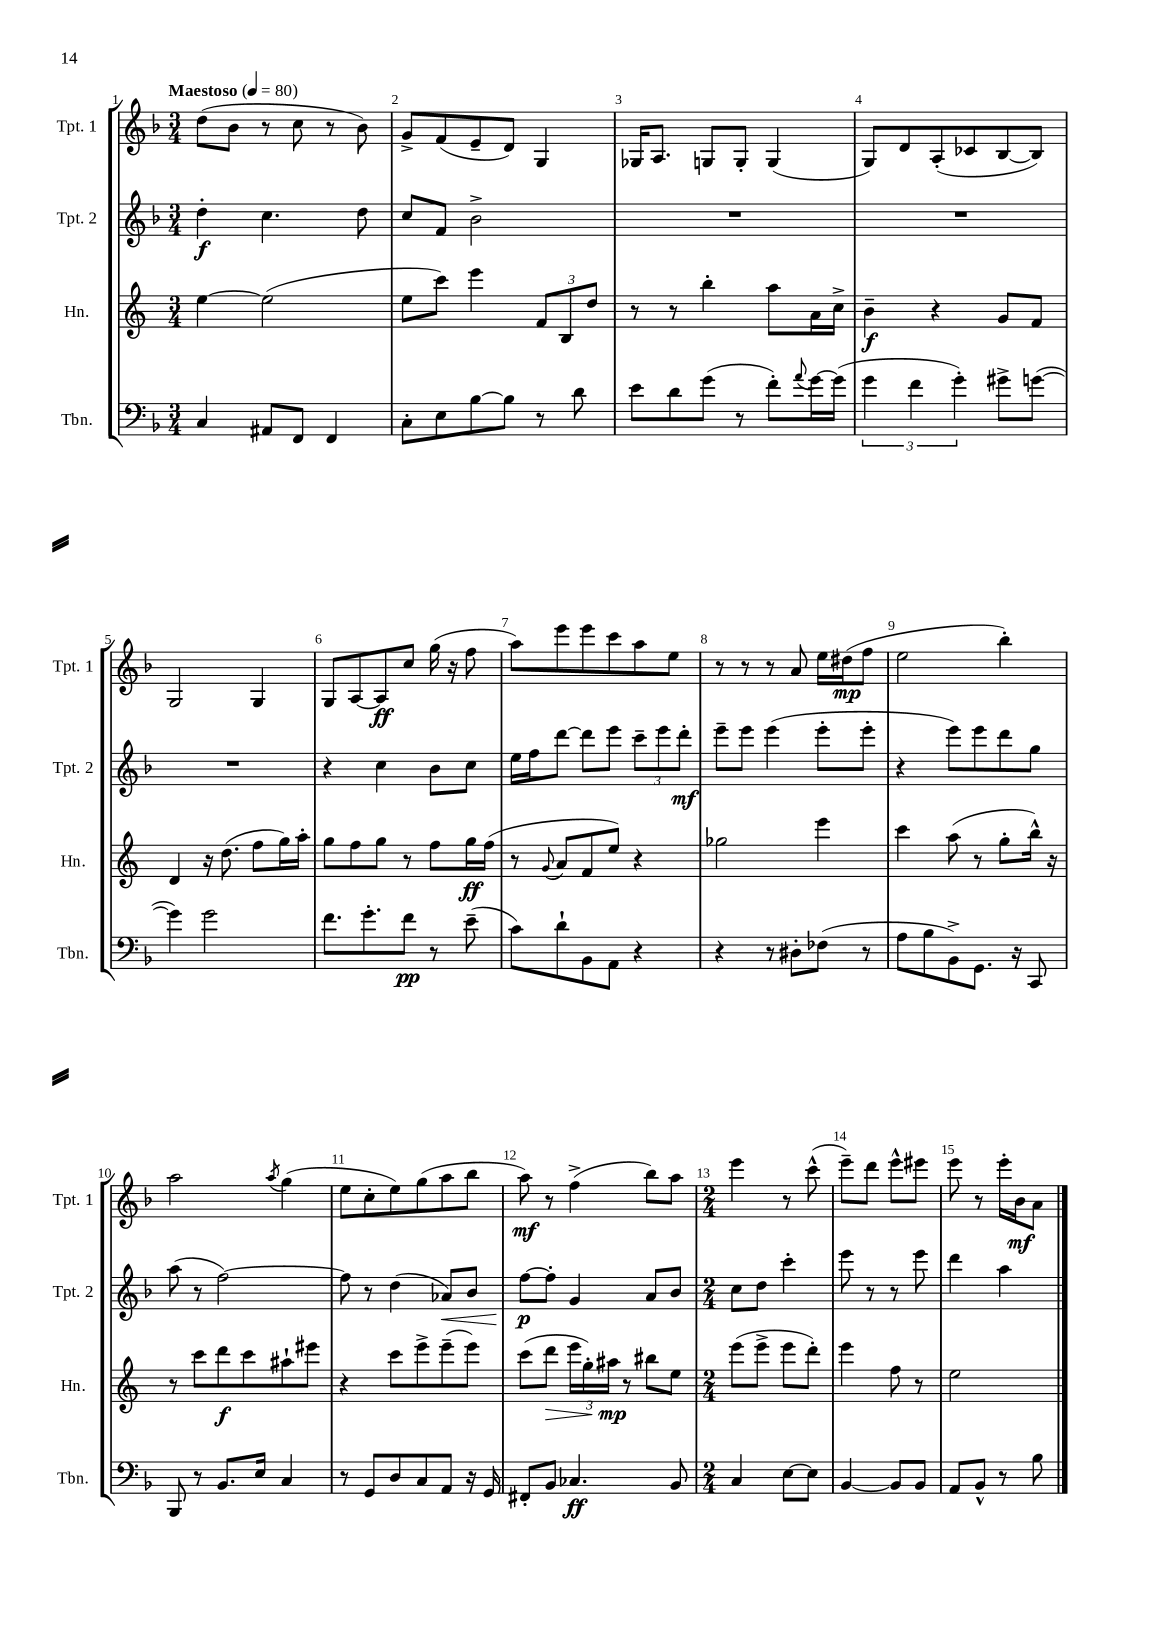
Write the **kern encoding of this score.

**kern	**kern	**kern	**kern
*staff4	*staff3	*staff2	*staff1
*clefF4	*clefG2	*clefG2	*clefG2
*k[b-]	*k[]	*k[b-]	*k[b-]
*M3/4	*M3/4	*M3/4	*M3/4
*MM80	*MM80	*MM80	*MM80
4C	[4ee	4dd'	(8dd
.	.	.	8b-
8AA#	(2ee]	4.cc	8r
8FF	.	.	8cc
4FF	.	.	8r
.	.	8dd	8b-)
=	=	=	=
8C'	8ee	8cc	8g^
8E	8ccc)	8f	(8f
[8B-	4eee	2b-^	8e~
8B-]	.	.	8d)
8r	12f	.	4G
.	12B	.	.
8d	.	.	.
.	12dd	.	.
=	=	=	=
8e	8r	2.r	16G-
.	.	.	8.A
8d	8r	.	.
(8g	4bb'	.	8G
8r	.	.	8G'
8f')	8aa	.	(4G
8qqa	.	.	.
[16g	16a	.	.
(16g]	16cc^	.	.
=	=	=	=
6g	4b~	2.r	8G)
.	.	.	8d
6f	.	.	.
.	4r	.	(8A'
6g')	.	.	.
.	.	.	8c-
8g#^	8g	.	[8B-
([8g	8f	.	8B-])
=	=	=	=
4g])	4d	2.r	2G
2g	16r	.	.
.	(8.dd	.	.
.	8ff	.	4G
.	16gg)	.	.
.	16aa'	.	.
=	=	=	=
8.f	8gg	4r	8G
.	8ff	.	[8A
8.g'	.	.	.
.	8gg	4cc	8A]
8f	8r	.	8cc
8r	8ff	8b-	(16gg
.	.	.	16r
(8e~	16gg	8cc	8ff
.	(16ff	.	.
=	=	=	=
8c)	8r	16ee	8aa)
.	.	16ff	.
.	8qqg	.	.
8d`	8a	[8ddd	8eee
8BB-	8f	8ddd]	8eee
8AA	8ee)	8eee	8ccc
4r	4r	12ccc~	8aa
.	.	12eee	.
.	.	.	8ee
.	.	12ddd'	.
=	=	=	=
4r	2gg-	8eee~	8r
.	.	8eee	8r
8r	.	(4eee	8r
8D#'	.	.	8a
(8F-	4eee	8eee'	16ee
.	.	.	(16dd#
8r	.	8eee'	8ff
=	=	=	=
8A	4ccc	4r	2ee
8B-	.	.	.
8BB-^)	(8aa	8eee)	.
8.GG	8r	8eee	.
.	8gg'	8ddd	4bb-')
16r	.	.	.
8CC	16bb^^)	8gg	.
.	16r	.	.
=	=	=	=
8BBB-	8r	(8aa	2aa
8r	8ccc	8r	.
8.BB-	8ddd	[2ff)	.
.	8ccc	.	.
16E	.	.	.
.	.	.	8qaa
4C	8aa#`	.	(4gg
.	8eee#	.	.
=	=	=	=
8r	4r	8ff]	8ee
8GG	.	8r	8cc'
8D	8ccc	(4dd	8ee)
8C	8eee^	.	(8gg
8AA	(8eee~	8a-)	8aa
16r	8eee)	8b-	8bb-
16GG	.	.	.
=	=	=	=
8FF#'	(8ccc	[8ff	8aa)
8BB-	8ddd	8ff']	8r
4.C-	24eee	4g	(4ff^
.	24gg')	.	.
.	24aa#	.	.
.	8r	.	.
.	8bb#	8a	8bb-)
8BB-	8ee	8b-	8aa
=	=	=	=
*M2/4	*M2/4	*M2/4	*M2/4
4C	(8eee	8cc	4eee
.	8eee^	8dd	.
[8E	8eee	4ccc'	8r
8E]	8ddd')	.	(8ccc^^
=	=	=	=
[4BB-	4eee	8eee	8eee~)
.	.	8r	8ddd
8BB-]	8ff	8r	8eee^^
8BB-	8r	8eee	8eee#
=	=	=	=
8AA	2ee	4ddd	8eee
8BB-^^	.	.	8r
8r	.	4aa	16eee'
.	.	.	16b-
8B-	.	.	8a
==	==	==	==
*-	*-	*-	*-
